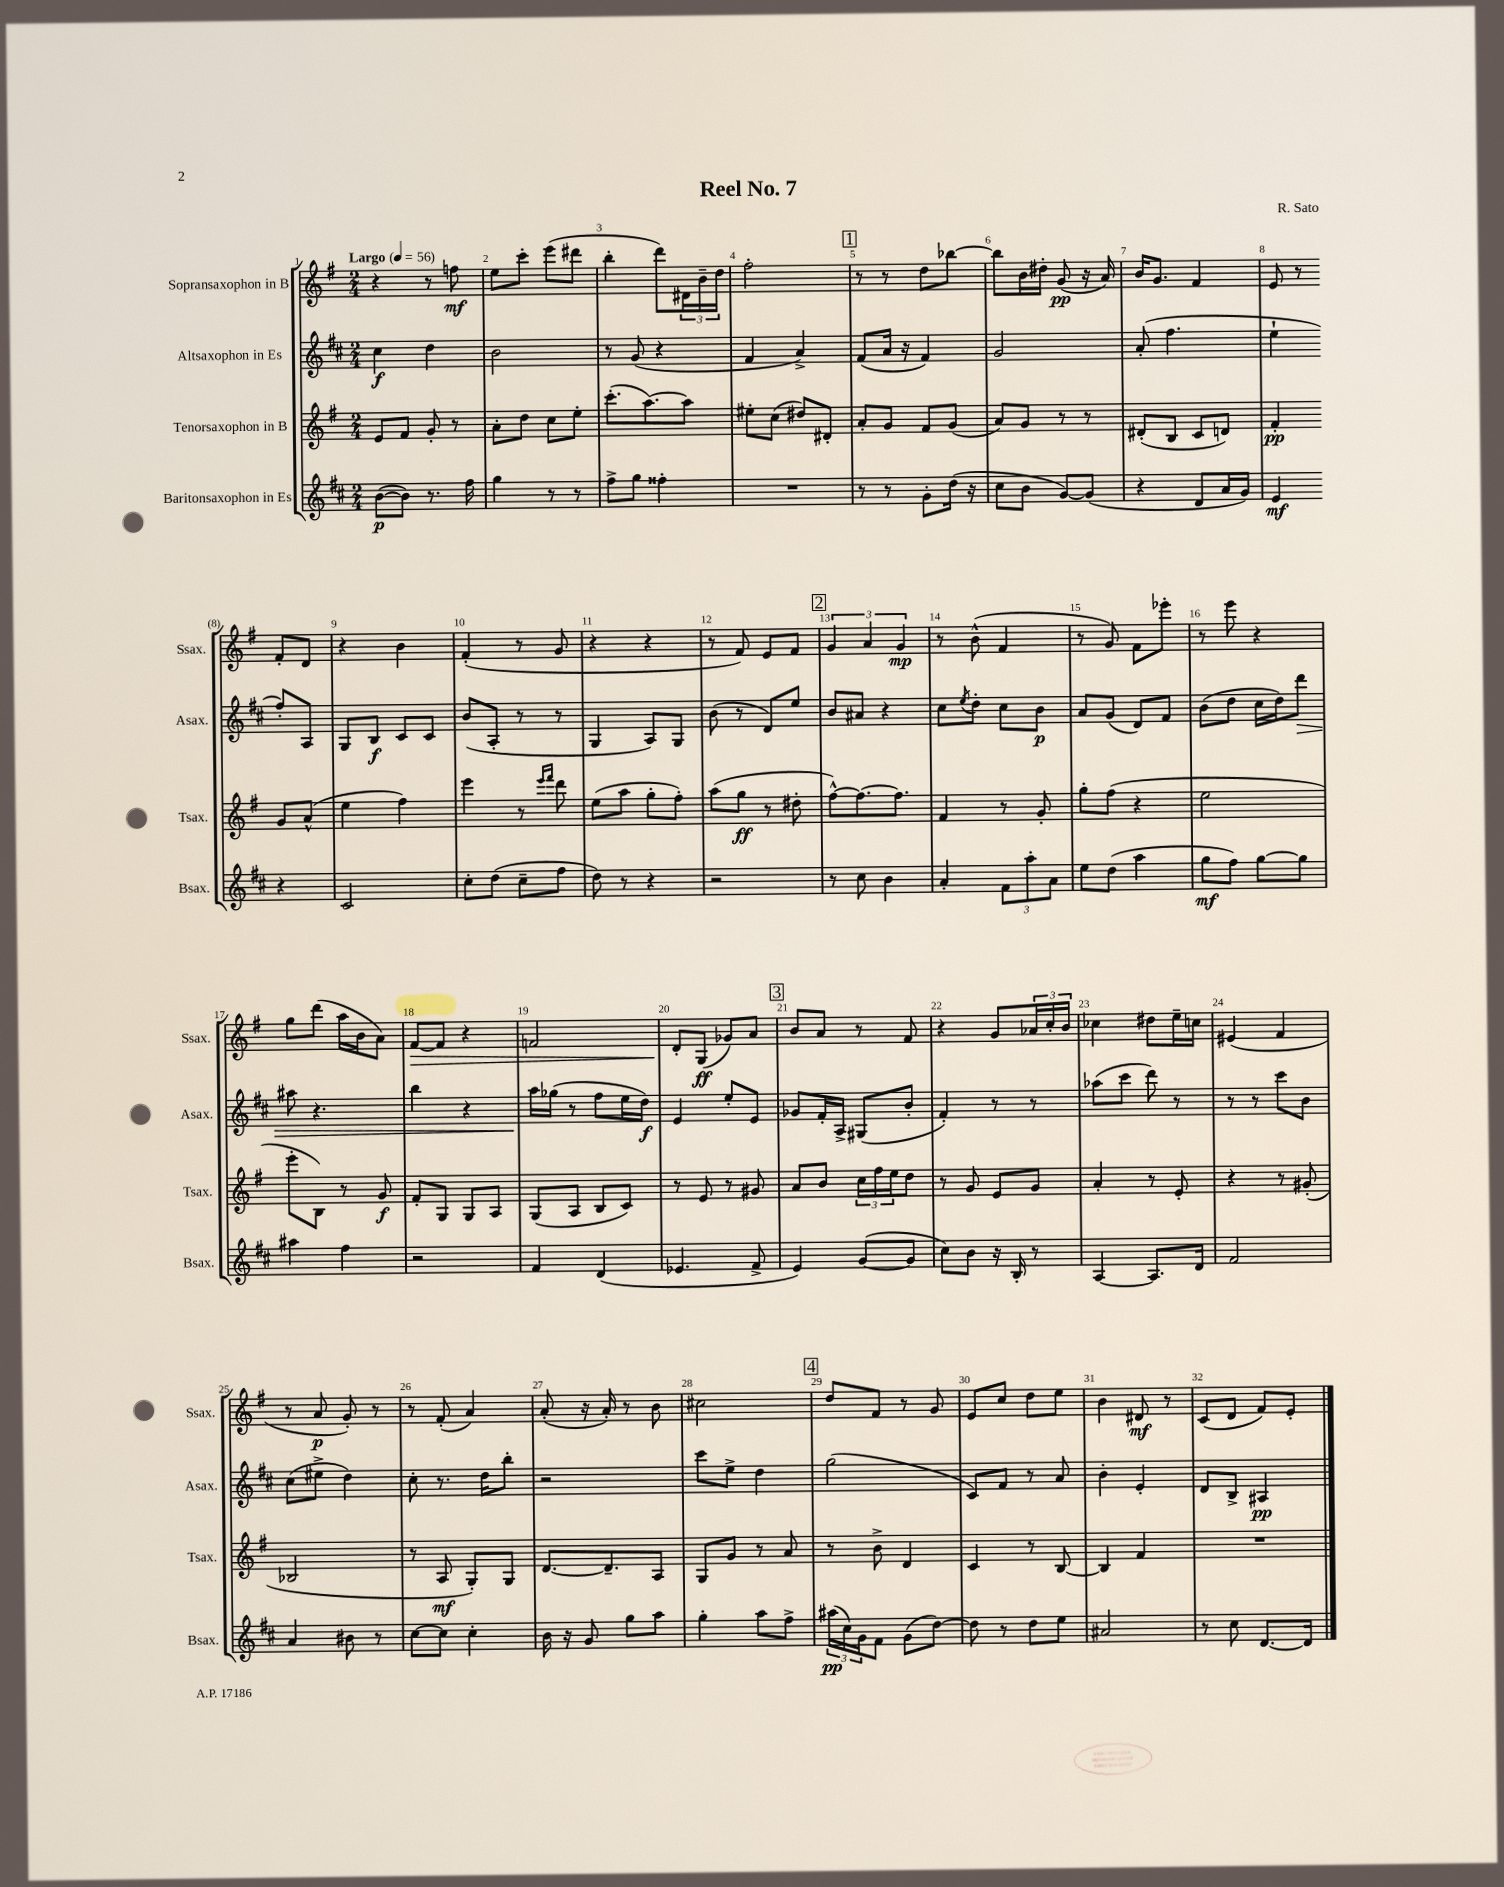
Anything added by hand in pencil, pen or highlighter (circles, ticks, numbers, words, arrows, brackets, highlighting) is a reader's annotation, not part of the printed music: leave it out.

**kern	**dynam	**kern	**dynam	**kern	**dynam	**kern	**dynam
*part4	*part4	*part3	*part3	*part2	*part2	*part1	*part1
*staff4	*staff4	*staff3	*staff3	*staff2	*staff2	*staff1	*staff1
*I"Baritonsaxophon in Es	*	*I"Tenorsaxophon in B	*	*I"Altsaxophon in Es	*	*I"Sopransaxophon in B	*
*I'Bsax.	*	*I'Tsax.	*	*I'Asax.	*	*I'Ssax.	*
*clefG2	*	*clefG2	*	*clefG2	*	*clefG2	*
*k[f#c#]	*	*k[f#]	*	*k[f#c#]	*	*k[f#]	*
*M2/4	*	*M2/4	*	*M2/4	*	*M2/4	*
*MM56	*	*MM56	*	*MM56	*	*MM56	*
=1	=1	=1	=1	=1	=1	=1	=1
!	!	!	!	!	!	!LO:TX:a:B:t=Largo	!
([8b\L	p	8e/L	.	4cc#\	f	4r	.
8b\J])	.	8f#/J	.	.	.	.	.
8.r	.	8g'/	.	4dd\	.	8r	.
.	.	8r	.	.	.	8ffn\	mf
16ff#\	.	.	.	.	.	.	.
=2	=2	=2	=2	=2	=2	=2	=2
4gg\	.	8a'\L	.	2b\	.	8ee\L	.
.	.	8dd\J	.	.	.	8ccc'\J	.
8r	.	8cc\L	.	.	.	(8eee\L	.
8r	.	8ee'\J	.	.	.	8ddd#X\J	.
=3	=3	=3	=3	=3	=3	=3	=3
8ff#^\L	.	(8.ccc'\L	.	8r	.	4bb'\	.
8gg\J	.	.	.	(8g/	.	.	.
.	.	[8.aa\)	.	.	.	.	.
4ff##X'\	.	.	.	4r	.	8ddd\L)	.
.	.	8aa\J]	.	.	.	24d#X\L	.
.	.	.	.	.	.	24b~\	.
.	.	.	.	.	.	24dd\JJ	.
=4	=4	=4	=4	=4	=4	=4	=4
2r	.	8ee#X'\L	.	4f#/	.	2ff#'\	.
.	.	(8cc\J	.	.	.	.	.
.	.	8dd#X/L)	.	4a^/)	.	.	.
.	.	8d#X'/J	.	.	.	.	.
!!LO:REH:place=s1:t=1
=5	=5	=5	=5	=5	=5	=5	=5
8r	.	8a'/L	.	(8f#/L	.	8r	.
8r	.	8g/J	.	16a/Jk	.	8r	.
.	.	.	.	16r	.	.	.
8g'\L	.	8f#/L	.	4f#/)	.	8dd\L	.
(16dd\Jk	.	(8g/J	.	.	.	[8bb-X\J	.
16r	.	.	.	.	.	.	.
=6	=6	=6	=6	=6	=6	=6	=6
8cc#\L	.	8a/L)	.	2g/	.	8bb-\L]	.
8b\J	.	8g/J	.	.	.	16b\L	.
.	.	.	.	.	.	16dd#X'\JJ	.
[8g/L)	.	8r	.	.	.	(8g/	pp
(8g/J]	.	8r	.	.	.	16r	.
.	.	.	.	.	.	16a/)	.
=7	=7	=7	=7	=7	=7	=7	=7
4r	.	(8d#X'/L	.	(8a'/	.	16b/KL	.
.	.	.	.	.	.	8.g/J	.
.	.	8B/J	.	4.ff#\	.	.	.
8d/L	.	8c/L	.	.	.	4f#/	.
16a/L	.	8dn/J)	.	.	.	.	.
16g/JJ)	.	.	.	.	.	.	.
=8	=8	=8	=8	=8	=8	=8	=8
4e/	mf	4f#'/	pp	4ee`\	.	8e/	.
.	.	.	.	.	.	8r	.
4r	.	8g/L	.	8ff#'/L)	.	8f#'/L	.
.	.	(8a^^/J	.	8A/J	.	8d/J	.
!!LO:LB:g=z
=9	=9	=9	=9	=9	=9	=9	=9
2c#/	.	4ee\	.	8G/L	.	4r	.
.	.	.	.	8B/J	f	.	.
.	.	4ff#\)	.	8c#/L	.	4b\	.
.	.	.	.	8c#/J	.	.	.
=10	=10	=10	=10	=10	=10	=10	=10
8cc#'\L	.	4eee\	.	(8b/L	.	(4f#'/	.
(8dd\J	.	.	.	8A'/J	.	.	.
8cc#~\L	.	8r	.	8r	.	8r	.
.	.	16qqeee/LL	.	.	.	.	.
.	.	16qqfff#/JJ	.	.	.	.	.
8ff#\J	.	8ddd\	.	8r	.	8g/	.
=11	=11	=11	=11	=11	=11	=11	=11
8dd\)	.	(8ee\L	.	4G/	.	4r	.
8r	.	8aa\J	.	.	.	.	.
4r	.	8gg'\L	.	8A/L)	.	4r	.
.	.	8ff#'\J)	.	8G/J	.	.	.
=12	=12	=12	=12	=12	=12	=12	=12
2r	.	(8aa\L	.	(8b\	.	8r	.
.	.	8gg\J	ff	8r	.	8f#/)	.
.	.	8r	.	8d/L)	.	8e/L	.
.	.	8dd#X'\	.	8ee/J	.	8f#/J	.
!!LO:REH:place=s1:t=2
=13	=13	=13	=13	=13	=13	=13	=13
8r	.	[8ff#^^\L)	.	8b/L	.	6g/	.
8cc#\	.	8.ff#\_	.	8a#X/J	.	.	.
.	.	.	.	.	.	6a/	.
4b\	.	.	.	4r	.	.	.
.	.	8.ff#\J]	.	.	.	.	.
.	.	.	.	.	.	6g/	mp
=14	=14	=14	=14	=14	=14	=14	=14
4a'/	.	4f#/	.	8cc#\L	.	8r	.
.	.	.	.	8qee/	.	.	.
.	.	.	.	8dd'\J	.	(8b^^\	.
12f#\L	.	8r	.	8cc#\L	.	4f#/	.
12aa'\	.	.	.	.	.	.	.
.	.	8g'/	.	8b\J	p	.	.
12a\J	.	.	.	.	.	.	.
=15	=15	=15	=15	=15	=15	=15	=15
8ee\L	.	8gg'\L	.	8a/L	.	8r	.
(8dd\J	.	(8ff#\J	.	(8g/J	.	8g/)	.
4aa\	.	4r	.	8d/L)	.	8f#\L	.
.	.	.	.	8f#/J	.	8eee-X'\J	.
=16	=16	=16	=16	=16	=16	=16	=16
8gg\L	mf	2ee\	.	(8b\L	.	8r	.
8ff#\J)	.	.	.	8dd\J	.	8eee\	.
[8gg\L	.	.	.	16cc#\LL	.	4r	.
.	.	.	.	16dd\J)	.	.	.
!	!	!	!	!	!LO:HP:b	!	!
8gg\J]	.	.	.	8ddd\J	>	.	.
!!LO:LB:g=z
=17	=17	=17	=17	=17	=17	=17	=17
4aa#X\	.	8eee'\L	.	8aa#X\	.	8gg\L	.
.	.	8B\J)	.	4.r	.	(8ddd\J	.
4ff#\	.	8r	.	.	.	16aa\LL	.
.	.	.	.	.	.	16b\J	.
.	.	8g/	f	.	.	8a\J)	.
=18	=18	=18	=18	=18	=18	=18	=18
!	!	!	!	!	!	!	!LO:HP:b
2r	.	8f#'/L	.	4bb\	.	[8f#/L	>
.	.	8G/J	.	.	.	8f#/J]	.
.	.	8G/L	.	4r	.	4r	.
.	.	8A/J	.	.	.	.	.
=19	=19	=19	=19	=19	=19	=19	=19
4f#/	.	(8G/L	.	16aa\LL	.	2fn/	.
.	.	.	.	(16gg-X\JJ	]	.	.
.	.	8A/J	.	8r	.	.	.
(4d/	.	8B/L	.	8ff#\L	.	.	.
.	.	8c/J)	.	16ee\L	.	.	.
.	.	.	.	16dd\JJ)	f	.	.
=20	=20	=20	=20	=20	=20	=20	=20
4.e-X/	.	8r	.	4e/	.	8d'/L	.
.	.	8e/	.	.	.	(8G/J	] ff
.	.	8r	.	8ee'/L	.	8g-X/L)	.
8f#^/	.	8g#X/	.	8e/J	.	8a/J	.
!!LO:REH:place=s1:t=3
=21	=21	=21	=21	=21	=21	=21	=21
4e/)	.	8a/L	.	8g-X/L	.	8b/L	.
.	.	8b/J	.	16f#'/L	.	8a/J	.
.	.	.	.	16A^/JJ	.	.	.
([8g/L	.	24cc\LL	.	(8G#X/L	.	8r	.
.	.	24ff#\	.	.	.	.	.
.	.	24ee\J	.	.	.	.	.
8g/J]	.	8dd\J	.	8b'/J	.	8f#/	.
=22	=22	=22	=22	=22	=22	=22	=22
8cc#\L)	.	8r	.	4f#'/)	.	4r	.
8b\J	.	8g/	.	.	.	.	.
16r	.	8e/L	.	8r	.	8g/L	.
16B'/	.	.	.	.	.	.	.
8r	.	8g/J	.	8r	.	24a-X/L	.
.	.	.	.	.	.	24cc'/	.
.	.	.	.	.	.	24b/JJ	.
=23	=23	=23	=23	=23	=23	=23	=23
[4A/	.	4a'/	.	(8aa-X\L	.	4cc-X\	.
.	.	.	.	8ccc#\J	.	.	.
8.A/L]	.	8r	.	8ddd\)	.	8dd#X\L	.
.	.	8e'/	.	8r	.	16ee~\L	.
16d/Jk	.	.	.	.	.	16ccn\JJ	.
=24	=24	=24	=24	=24	=24	=24	=24
2f#/	.	4r	.	8r	.	(4e#X/	.
.	.	.	.	8r	.	.	.
.	.	8r	.	8ccc#\L	.	4f#/	.
.	.	(8g#X'/	.	8b\J	.	.	.
!!LO:LB:g=z
=25	=25	=25	=25	=25	=25	=25	=25
4a/	.	2B-X/	.	(8cc#\L	.	8r	.
.	.	.	.	8ee#X^\J	.	8a/	p
8b#X\	.	.	.	4dd\)	.	8g'/)	.
8r	.	.	.	.	.	8r	.
=26	=26	=26	=26	=26	=26	=26	=26
[8cc#\L	.	8r	.	8cc#'\	.	8r	.
8cc#\J]	.	8A/	mf	8.r	.	(8f#'/	.
4cc#'\	.	8G'/L)	.	.	.	4a/)	.
.	.	.	.	16dd\KL	.	.	.
.	.	8G/J	.	8bb'\J	.	.	.
=27	=27	=27	=27	=27	=27	=27	=27
16b\	.	[8.d/L	.	2r	.	(8a'/	.
16r	.	.	.	.	.	.	.
8g/	.	.	.	.	.	16r	.
.	.	8.d~/]	.	.	.	16a'/)	.
8gg\L	.	.	.	.	.	8r	.
8aa\J	.	8A/J	.	.	.	8b\	.
=28	=28	=28	=28	=28	=28	=28	=28
4gg'\	.	8G/L	.	8ccc#\L	.	2cc#X\	.
.	.	8g/J	.	8ee^\J	.	.	.
8aa\L	.	8r	.	4dd\	.	.	.
8ff#^\J	.	8a/	.	.	.	.	.
!!LO:REH:place=s1:t=4
=29	=29	=29	=29	=29	=29	=29	=29
(24aa#X\LL	pp	8r	.	(2gg\	.	8dd/L	.
24cc#\)	.	.	.	.	.	.	.
24g\J	.	.	.	.	.	.	.
8f#\J	.	8b^\	.	.	.	8f#/J	.
(8g\L	.	4d/	.	.	.	8r	.
[8dd\J)	.	.	.	.	.	8g/	.
=30	=30	=30	=30	=30	=30	=30	=30
8dd\]	.	4c/	.	8c#/L)	.	8e/L	.
8r	.	.	.	8f#/J	.	8cc/J	.
8dd\L	.	8r	.	8r	.	8dd\L	.
8ee\J	.	[8B/	.	8a/	.	8ee\J	.
=31	=31	=31	=31	=31	=31	=31	=31
2a#X/	.	4B/]	.	4b'\	.	4b\	.
.	.	4f#/	.	4e'/	.	8d#X/	mf
.	.	.	.	.	.	8r	.
=32	=32	=32	=32	=32	=32	=32	=32
8r	.	2r	.	8d/L	.	(8c/L	.
8cc#\	.	.	.	8B^/J	.	8d/J	.
[8.d/L	.	.	.	4A#X/	pp	8f#/L)	.
.	.	.	.	.	.	8e'/J	.
16d/Jk]	.	.	.	.	.	.	.
==	==	==	==	==	==	==	==
*-	*-	*-	*-	*-	*-	*-	*-
